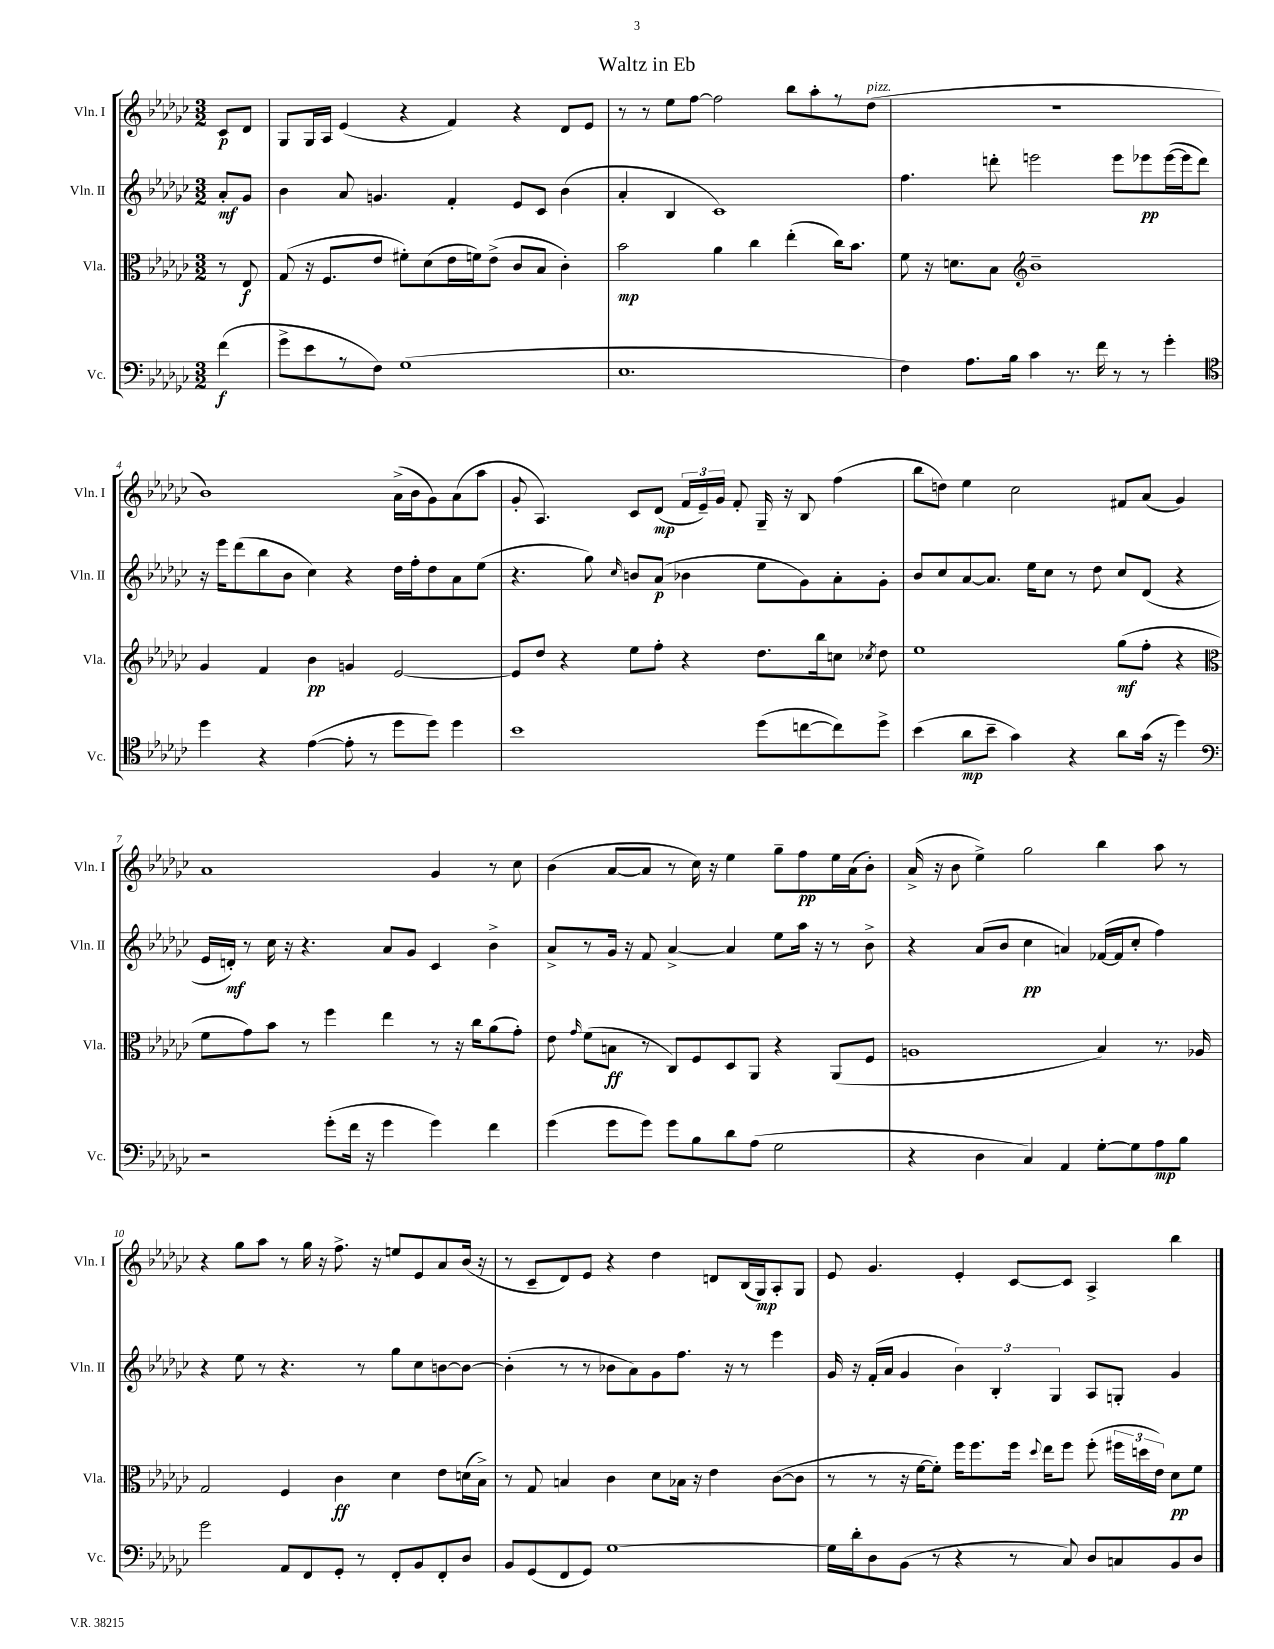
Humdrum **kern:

**kern	**kern	**kern	**kern
*staff4	*staff3	*staff2	*staff1
*clefF4	*clefC3	*clefG2	*clefG2
*k[b-e-a-d-g-c-]	*k[b-e-a-d-g-c-]	*k[b-e-a-d-g-c-]	*k[b-e-a-d-g-c-]
*M3/2	*M3/2	*M3/2	*M3/2
(4f\	8r	8a-'/L	8c-/L
.	8E-/	8g-/J	8d-/J
=	=	=	=
8g-^\L	(8G-/	4b-\	8G-/L
8e-\	16r	.	16G-/L
.	8.F/L	.	16A-/JJ
8r	.	8a-/	(4e-/
8F\J)	8e-/J	4.g/	.
(1G-	8f#'\L)	.	4r
.	(8d-\	.	.
.	16e-\L	4f'/	4f/)
.	16f\J)	.	.
.	(8e-^\J	.	.
.	8c-/L	8e-/L	4r
.	8B-/J	8c-/J	.
.	4c-'\)	(4b-\	8d-/L
.	.	.	8e-/J
=	=	=	=
1.E-	2b-\	4a-'/	8r
.	.	.	8r
.	.	4B-/	8ee-\L
.	.	.	[8ff\J
.	4a-\	1c-)	2ff\]
.	4cc-\	.	.
.	(4ee-'\	.	8bb-\L
.	.	.	8aa-'\
.	16cc-\LK)	.	8r
.	8.b-\J	.	.
.	.	.	(8dd-\J
=	=	=	=
4F\)	8f\	4.ff\	1.r
.	16r	.	.
.	8.d\L	.	.
8.A-\L	.	.	.
.	8B-\J	8ddd'\	.
16B-\Jk	.	.	.
*	*clefG2	*	*
4c-\	1b-~	2eee\	.
8.r	.	.	.
16f\	.	.	.
8r	.	8eee\L	.
8r	.	8eee-\	.
4g-'\	.	([16eee-\L	.
.	.	16eee-\]J	.
.	.	8ddd\J)	.
=	=	=	=
*clefC4	*	*	*
4dd-\	4g-/	16r	1b-)
.	.	16eee-\LK	.
.	.	(8ddd-\	.
4r	4f/	8bb-\	.
.	.	8b-\J	.
([4e-\	4b-\	4cc-\)	.
8e-'\]	4g/	4r	.
8r	.	.	.
8dd-\L	[2e-/	16dd-\LL	(16a-^\LL
.	.	16ff'\J	16b-\J
8dd-\J)	.	8dd-\	8g-\)
4dd-\	.	8a-\	(8a-\
.	.	(8ee-\J	8aa-\J
=	=	=	=
1b-	8e-/]L	4.r	8g-'/
.	8dd-/J	.	4.A-/)
.	4r	.	.
.	.	8gg-\)	.
.	.	16qqcc-/	.
.	8ee-\L	8b/L	8c-/L
.	8ff'\J	(8a-/J	(8d-/J
.	4r	4b-\	24f/LL
.	.	.	24e-~/)
.	.	.	24g-/JJ
.	.	.	8f'/
(8dd-\L	8.dd-\L	8ee-\L	16G-~/
.	.	.	16r
[8cc\	.	8g-\)	8B-/
.	16bb-\k	.	.
8cc\])	8cc\J	8a-'\	(4ff\
.	8qcc-/	.	.
8dd-^\J	8dd-\	8g-'\J	.
=	=	=	=
(4b-\	1ee-	8b-/L	8bb-\L
.	.	8cc-/	8dd\J)
8a-\L	.	[8a-/	4ee-\
8b-~\J	.	8.a-/]J	.
4g-\)	.	.	2cc-\
.	.	16ee-\LK	.
.	.	8cc-\J	.
4r	.	8r	.
.	.	8dd-\	.
8a-\L	(8gg-\L	8cc-/L	8f#/L
(16g-\Jk	8ff'\J	(8d-/J	(8a-/J
16r	.	.	.
4dd-\)	4r	4r	4g-/)
=	=	=	=
*clefF4	*clefC3	*	*
2r	8f\L	16e-/LL	1a-
.	.	16d'/JJ)	.
.	8g-\)	8r	.
.	8b-\J	16cc-\	.
.	.	16r	.
.	8r	4.r	.
(8g-'\L	4ff\	.	.
16f\Jk	.	.	.
16r	.	.	.
4g-\	4ee-\	8a-/L	.
.	.	8g-/J	.
4g-\)	8r	4c-/	4g-/
.	16r	.	.
.	16cc-\LK	.	.
4f\	(8a-\	4b-^\	8r
.	8g-'\J)	.	8cc-\
=	=	=	=
(4g-\	8e-\	8a-^/L	(4b-\
.	16qqg-/	.	.
.	(8f\L	8r	.
8g-\L	8B\J	16g-/Jk	[8a-/L
.	.	16r	.
8g-\J)	8r	8f/	8a-/]J
8g-\L	8C-/L)	[4a-^/	8r
8B-\	8F/	.	16cc-\)
.	.	.	16r
8d-\	8D-/	4a-/]	4ee-\
(8A-\J	8AA-/J	.	.
2G-\	4r	8ee-\L	8gg-~\L
.	.	16aa-\Jk	8ff\
.	.	16r	.
.	(8AA-/L	8r	16ee-\L
.	.	.	(16a-\J
.	8F/J	8b-^\	8b-'\J)
=	=	=	=
4r	1A	4r	(16a-^/
.	.	.	16r
.	.	.	8b-\
4D-\	.	(8a-/L	4ee-^\)
.	.	8b-/J	.
4C-/)	.	4cc-\	2gg-\
4AA-/	.	4a/)	.
[8G-'\L	4B-/)	([16f-/LL	4bb-\
.	.	16f-/]J	.
8G-\]	.	8cc-'/J	.
8A-\	8.r	4ff\)	8aa-\
8B-\J	.	.	8r
.	16A-/	.	.
=	=	=	=
2g-\	2G-/	4r	4r
.	.	8ee-\	8gg-\L
.	.	8r	8aa-\J
8AA-/L	4F/	4.r	8r
8FF/	.	.	16gg-\
.	.	.	16r
8GG-'/J	4c-\	.	8.ff^\
8r	.	8r	.
.	.	.	16r
8FF'/L	4d-\	8gg-\L	8ee/L
8BB-/	.	8cc-\	8e-/
8FF'/	8e-\L	[8b\	8a-/
8D-/J	(16d\L	8b\_J	(16b-/Jk
.	16B-^\JJ)	.	16r
=	=	=	=
8BB-/L	8r	(4b'\]	8r
(8GG-/	8G-/	.	8c-~/L
8FF/	4B/	8r	8d-/)
8GG-/J)	.	8r	8e-/J
[1G-	4c-\	8b-\L	4r
.	.	8a-\)	.
.	8d-\L	8g-\	4dd-\
.	16B-\Jk	8.ff\J	.
.	16r	.	.
.	4e-\	.	8d/L
.	.	16r	.
.	.	8r	(16B-/L
.	.	.	16G-/J)
.	([8c-\L	4eee-\	8A-'/
.	8c-\]J	.	8G-/J
=	=	=	=
16G-\]LL	8r	16g-/	8e-/
16d-'\J	.	16r	.
8D-\	8r	(16f'/LL	4.g-/
.	.	16a-/JJ	.
(8BB-\J	16r	4g-/	.
.	[16f\LK	.	.
8r	8f'\]J)	.	.
4r	16ff\LK	6b-\)	4e-'/
.	8.ff\	.	.
.	.	6B-'/	.
8r	16ff\Jk	.	[8c-/L
.	8qqdd-/	.	.
.	16ee-\LK	.	.
.	.	6G-/	.
8C-/)	8ff\J	.	8c-/]J
8D-/L	(8ff'\	8A-/L	4A-^/
8C/	24ff#\LL	8G'/J	.
.	24dd\	.	.
.	24e-\JJ)	.	.
8BB-/	8d-\L	4g-/	4bb-\
8D-/J	8f\J	.	.
==	==	==	==
*-	*-	*-	*-
